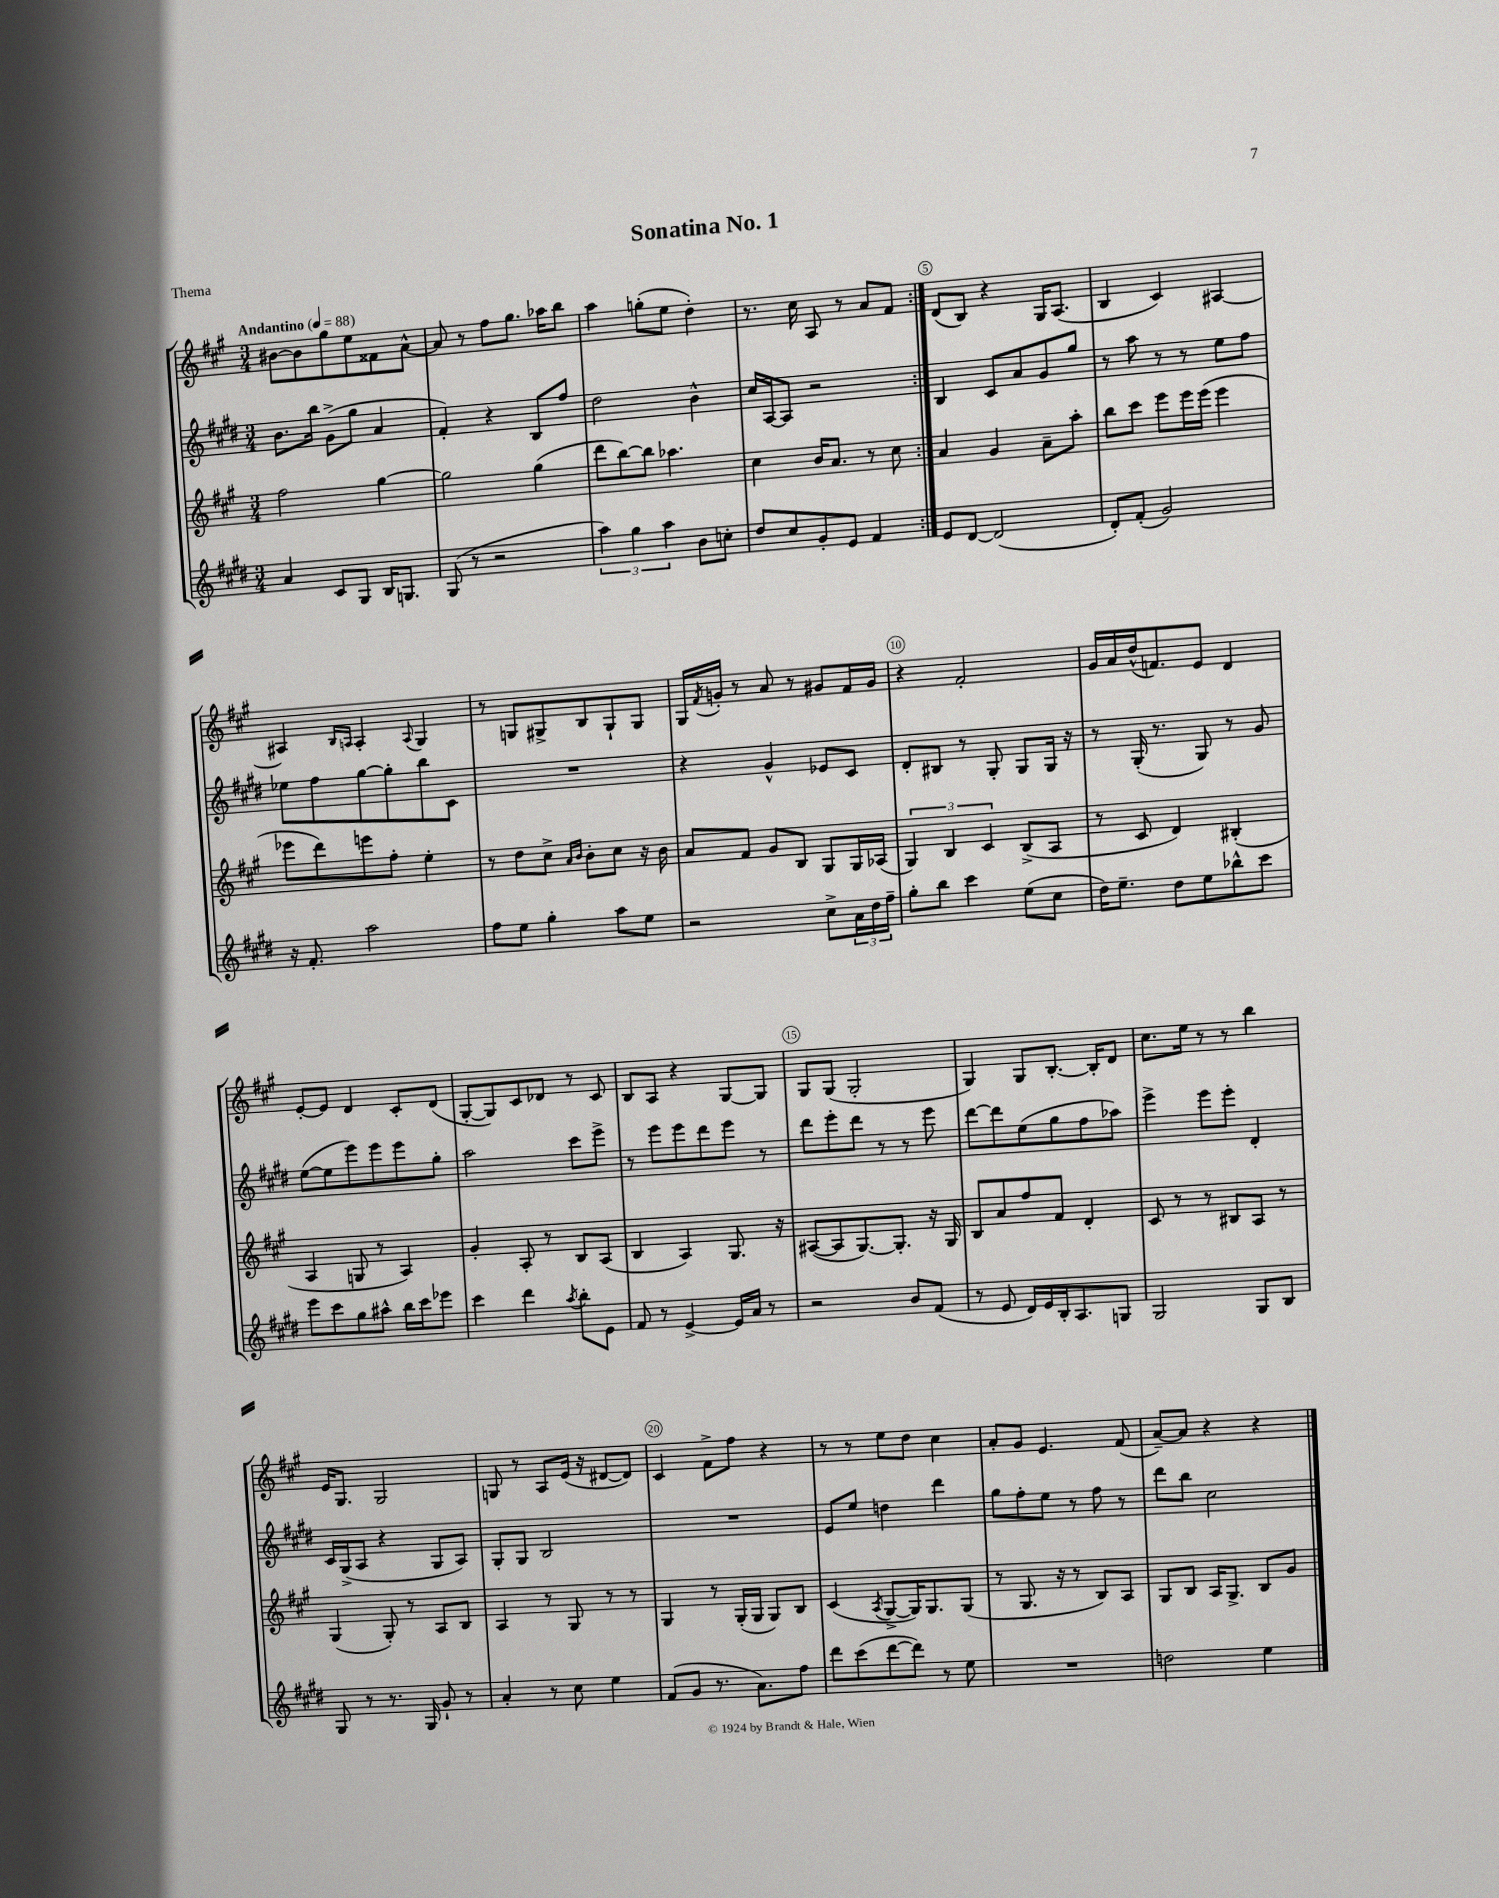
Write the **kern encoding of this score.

**kern	**kern	**kern	**kern
*part4	*part3	*part2	*part1
*staff4	*staff3	*staff2	*staff1
*clefG2	*clefG2	*clefG2	*clefG2
*k[f#c#g#d#]	*k[f#c#g#]	*k[f#c#g#d#]	*k[f#c#g#]
*M3/4	*M3/4	*M3/4	*M3/4
*MM88	*MM88	*MM88	*MM88
=1	=1	=1	=1
!	!	!	!LO:TX:a:B:t=Andantino
4a/	2ff#\	8.b\L	[8b#X\L
.	.	.	8b#\]
.	.	16bb\Jk	.
8c#/L	.	(8g#^\L	8gg#\
8G#/J	.	8gg#\J	8ee\
16B/KL	[4gg#\	4a/	8f##X\
8.Gn/J	.	.	.
.	.	.	[8a^^\J
=2	=2	=2	=2
(8G#/	2gg#\]	4f#'/)	8a/]
8r	.	.	8r
2r	.	4r	8ff#\L
.	.	.	8.gg#\J
.	(4gg#\	8B/L	.
.	.	.	16aa-X\KL
.	.	8ff#/J	8bb\J
=3	=3	=3	=3
6aa\)	8ddd\L	2dd#\	4aa\
.	[8bb\)	.	.
6gg#\	.	.	.
.	8bb\J]	.	(8ggn'\L
6aa\	.	.	.
.	4.aa-X\	.	8ee\J
8b\L	.	4b^^\	4dd'\)
8ccn'\J	.	.	.
=4	=4	=4	=4
8dd#/L	4cc#\	16cc#/LL	8.r
.	.	[16A/J	.
8cc#/	.	8A/J]	.
.	.	.	16cc#\
8g#'/	16b/KL	2r	8A/
.	8.a/J	.	.
8e/J	.	.	8r
4f#/	8r	.	8a/L
.	8cc#\	.	8f#/J
=5:|!	=5:|!	=5:|!	=5:|!
8e/L	4a/	4B/	(8d/L
[8d#/J	.	.	8B/J)
(2d#/]	4g#/	8c#/L	4r
.	.	8a/	.
.	8a~\L	8g#/	16G#/KL
.	.	.	(8.A/J
.	8aa'\J	8gg#/J	.
=6	=6	=6	=6
8d#'/L)	8bb\L	8r	4B/
(8f#'/J	8ccc#\J	8aa\	.
2g#/)	8eee\L	8r	4c#/)
.	16eee\L	8r	.
.	(16eee\JJ	.	.
.	4eee\	8ee\L	[4A#X/
.	.	8ff#\J	.
!!LO:LB:g=z
=7	=7	=7	=7
16r	8eee-X\L	8ee-X\L	4A#X/]
8.f#'/	.	.	.
.	8ddd\)	8ff#\	.
.	.	.	16qqB/LL
.	.	.	16qqAn/JJ
2aa\	8eeen\	[8gg#\	4A'/
.	8ff#'\J	8gg#'\]	.
.	.	.	8qqA/
.	4ee'\	8bb\	4G#/
.	.	8c#\J	.
=8	=8	=8	=8
8ff#\L	8r	2.r	8r
8ee\J	8dd\L	.	8Gn/L
4gg#'\	8cc#^\J	.	8G#X^/
.	16qqa/LL	.	.
.	16qqb/JJ	.	.
.	8b'\L	.	8B/
8aa\L	8cc#\J	.	8G#`/
8ee\J	16r	.	8G#/J
.	16b\	.	.
=9	=9	=9	=9
2r	8a/L	4r	16G#/LL
.	.	.	8qf#/
.	.	.	16gn'/JJ
.	8f#/J	.	8r
.	8g#/L	4g#^^/	8a/
.	8B/J	.	8r
8cc#^\L	8G#/L	8e-X/L	8g#X/L
24a\L	16G#/L	8c#/J	16f#/L
24dd#\	.	.	.
.	(16A-X/JJ	.	16g#/JJ
24ff#~\JJ	.	.	.
=10	=10	=10	=10
8gg#'\L	6G#/)	8d#'/L	4r
8bb\J	.	8B#X/J	.
.	6B/	.	.
4ccc#\	.	8r	2f#'/
.	6c#/	.	.
.	.	8G#'/	.
(8ee\L	(8B^/L	8G#/L	.
8cc#\J	8A/J	16G#/Jk	.
.	.	16r	.
=11	=11	=11	=11
16dd#\KL)	8r	8r	16g#/LL
8.ee~\J	.	.	16a/
.	8c#/	(16G#'/	(16dd^^/J
.	.	8.r	8.fn/)
8dd#\L	4d/)	.	.
8ee\	.	8G#/)	8e/J
8bb-X^^\	(4B#X'/	8r	4d/
8ccc#\J	.	8g#/	.
!!LO:LB:g=z
=12	=12	=12	=12
8eee\L	4A/	([8ee\L	[8e'/L
8ccc#\	.	8ee\]	8e/J]
8gg#\	8Gn/	8eee\)	4d/
8aa#X^^\J	8r	8eee\	.
16bb\LL	4A/)	8eee\	8c#'/L
16ccc#\J	.	.	.
8eee-X\J	.	8gg#'\J	(8d/J
=13	=13	=13	=13
4ccc#\	4g#'/	2aa\	[8G#'/L
.	.	.	8G#/])
4ddd#\	8A'/	.	8c#/
.	8r	.	8d-X/J
8qaa/	.	.	.
8bb'\L	8B/L	8ccc#\L	8r
8e\J	(8A/J	8eee^\J	8c#/
=14	=14	=14	=14
8f#/	4B/	8r	8B/L
8r	.	8eee\L	8A/J
[4e^/	4A/)	8eee\	4r
.	.	8ddd#\	.
16e/LL]	8.G#/	8eee\J	[8G#/L
16a/JJ	.	.	.
8r	.	8r	8G#/J]
.	16r	.	.
=15	=15	=15	=15
2r	([8A#X/L	8ddd#\L	8G#/L
.	8A#/]	8eee'\	(8G#/J
.	[8.G#/)	8ddd#\J	2G#'/
.	.	8r	.
.	8.G#'/J]	.	.
8b/L	.	8r	.
(8f#/J	16r	8eee\	.
.	16G#/	.	.
=16	=16	=16	=16
8r	8B/L	[8ddd#\L	4G#/)
8e/	8a/	8ddd#\]	.
16d#/LL)	8ff#/	(8ee\	8G#/L
16e/	.	.	.
16B'/J	8f#/J	8gg#\	[8.B'/J
8.A/	.	.	.
.	4d'/	8ff#\	.
.	.	.	16B'/KL]
8Gn/J	.	8aa-X\J)	8d/J
=17	=17	=17	=17
2G#/	8c#/	4eee^\	8.cc#\L
.	8r	.	.
.	.	.	16ee\Jk
.	8r	8eee\L	8r
.	8B#X/L	8eee'\J	8r
8G#/L	8A/J	4d#'/	4bb\
8B/J	8r	.	.
!!LO:LB:g=z
=18	=18	=18	=18
8G#/	(4G#/	16c#/LL	16e/KL
.	.	(16G#^/J	8.G#/J
8r	.	8A/J	.
8.r	8G#'/)	4r	2G#/
.	8r	.	.
16G#/	.	.	.
8g#`/	8A/L	8G#/L	.
8r	8B/J	8A/J)	.
=19	=19	=19	=19
4a'/	4A/	8G#'/L	8Gn/
.	.	8G#/J	8r
8r	8r	2B/	8A/L
8cc#\	8G#/	.	(16e/Jk
.	.	.	16r
4ee\	8r	.	[8d#X/L
.	8r	.	8d#/J])
=20	=20	=20	=20
(8f#/L	4G#/	2.r	4c#/
8g#/J	.	.	.
8.r	8r	.	8f#^\L
.	(16G#'/LL	.	8ff#\J
8.a\L)	16G#/JJ	.	.
.	8G#/L)	.	4r
8ff#\J	8B/J	.	.
=21	=21	=21	=21
8ddd#\L	(4c#/	8e/L	8r
(8ccc#\	.	8ee/J	8r
.	8qA/	.	.
[8ddd#\	[8G#^/L	4ddn\	8ee\L
8ddd#\J])	16G#/K])	.	8dd\J
.	8.G#/	.	.
8r	.	4ddd#\	4cc#\
8ee\	(8G#/J	.	.
=22	=22	=22	=22
2.r	8r	8gg#\L	8a'/L
.	8.G#/	8ff#'\	8g#/J
.	.	8ee\J	4.e/
.	16r	.	.
.	8r	8r	.
.	8B/L)	8ff#\	.
.	8A/J	8r	(8f#/
=23	=23	=23	=23
2ddn\	8G#/L	8ddd#\L	[8a~/L)
.	8B/J	8bb\J	8a/J]
.	16A/KL	2cc#\	4r
.	8.G#^/J	.	.
4ee\	8B/L	.	4r
.	8g#/J	.	.
==	==	==	==
*-	*-	*-	*-
